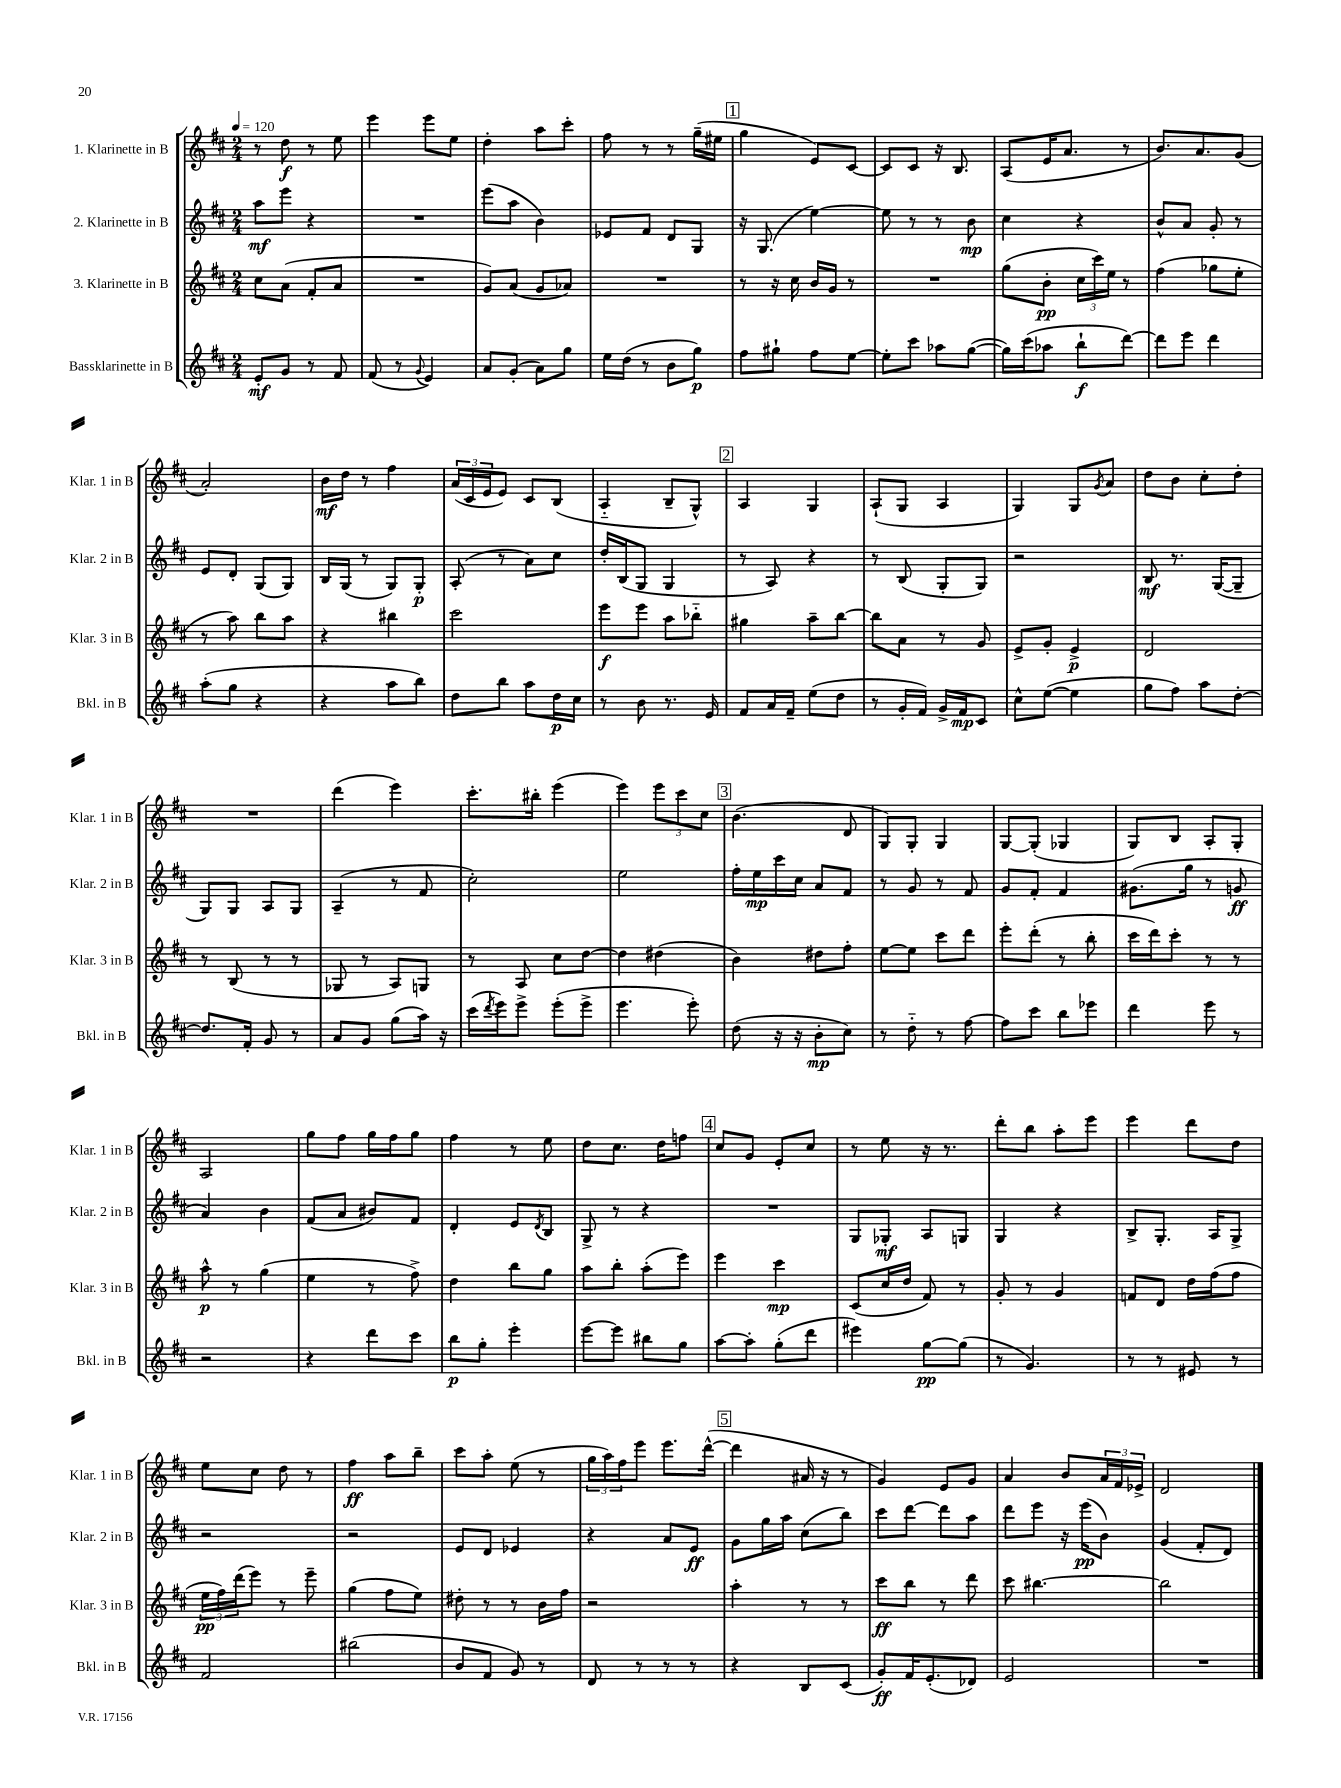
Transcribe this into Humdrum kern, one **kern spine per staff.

**kern	**dynam	**kern	**dynam	**kern	**dynam	**kern	**dynam
*part4	*part4	*part3	*part3	*part2	*part2	*part1	*part1
*staff4	*staff4	*staff3	*staff3	*staff2	*staff2	*staff1	*staff1
*I"Bassklarinette in B	*	*I"3. Klarinette in B	*	*I"2. Klarinette in B	*	*I"1. Klarinette in B	*
*I'Bkl. in B	*	*I'Klar. 3 in B	*	*I'Klar. 2 in B	*	*I'Klar. 1 in B	*
*clefG2	*	*clefG2	*	*clefG2	*	*clefG2	*
*k[f#c#]	*	*k[f#c#]	*	*k[f#c#]	*	*k[f#c#]	*
*M2/4	*	*M2/4	*	*M2/4	*	*M2/4	*
*MM120	*	*MM120	*	*MM120	*	*MM120	*
=1	=1	=1	=1	=1	=1	=1	=1
8e'/L	mf	8cc#\L	.	8aa\L	mf	8r	.
8g/J	.	(8a\J	.	8eee\J	.	8dd\	f
8r	.	8f#'/L	.	4r	.	8r	.
8f#/	.	8a/J	.	.	.	8ee\	.
=2	=2	=2	=2	=2	=2	=2	=2
(8f#/	.	2r	.	2r	.	4eee\	.
8r	.	.	.	.	.	.	.
8qqg/	.	.	.	.	.	.	.
4e/)	.	.	.	.	.	8eee\L	.
.	.	.	.	.	.	8ee\J	.
=3	=3	=3	=3	=3	=3	=3	=3
8a/L	.	8g/L)	.	(8eee\L	.	4dd'\	.
(8g'/J	.	(8a/J	.	8aa\J	.	.	.
8a\L)	.	8g/L	.	4b\)	.	8aa\L	.
8gg\J	.	8a-X/J)	.	.	.	8ccc#'\J	.
=4	=4	=4	=4	=4	=4	=4	=4
16ee\LL	.	2r	.	8e-X/L	.	8ff#\	.
(16dd\JJ	.	.	.	.	.	.	.
8r	.	.	.	8f#/J	.	8r	.
8b\L	.	.	.	8d/L	.	8r	.
8gg\J)	p	.	.	8G/J	.	(16gg~\LL	.
.	.	.	.	.	.	16ee#X\JJ	.
!!LO:REH:place=s1:t=1
=5	=5	=5	=5	=5	=5	=5	=5
8ff#\L	.	8r	.	16r	.	4gg\	.
.	.	.	.	(8.G/	.	.	.
8gg#X`\J	.	16r	.	.	.	.	.
.	.	16cc#\	.	.	.	.	.
8ff#\L	.	16b/LL	.	[4ee\)	.	8e/L)	.
.	.	16g/JJ	.	.	.	.	.
[8ee\J	.	8r	.	.	.	[8c#/J	.
=6	=6	=6	=6	=6	=6	=6	=6
8ee'\L]	.	2r	.	8ee\]	.	8c#/L]	.
8ccc#\J	.	.	.	8r	.	8c#/J	.
8aa-X\L	.	.	.	8r	.	16r	.
.	.	.	.	.	.	8.B/	.
([8gg\J	.	.	.	8b\	mp	.	.
=7	=7	=7	=7	=7	=7	=7	=7
16gg\LL])	.	(8gg\L	.	4cc#\	.	(8A/L	.
(16ccc#\J	.	.	.	.	.	.	.
8aa-X\J	.	8b'\J	pp	.	.	16e/K	.
.	.	.	.	.	.	8.a/J	.
8bb`\L	f	24cc#\LL	.	4r	.	.	.
.	.	24ccc#\)	.	.	.	.	.
.	.	24ee\JJ	.	.	.	.	.
[8ddd\J)	.	8r	.	.	.	8r	.
=8	=8	=8	=8	=8	=8	=8	=8
8ddd\L]	.	(4ff#\	.	8b^^/L	.	8.b/L)	.
8eee\J	.	.	.	8a/J	.	.	.
.	.	.	.	.	.	8.a/	.
4ddd\	.	8gg-X\L	.	8g'/	.	.	.
.	.	8ee'\J	.	8r	.	(8g/J	.
!!LO:LB:g=z
=9	=9	=9	=9	=9	=9	=9	=9
(8aa'\L	.	8r	.	8e/L	.	2a'/)	.
8gg\J	.	8aa\)	.	8d'/J	.	.	.
4r	.	8bb\L	.	(8G/L	.	.	.
.	.	8aa\J	.	8G/J)	.	.	.
=10	=10	=10	=10	=10	=10	=10	=10
4r	.	4r	.	16B/LL	.	16b\LL	mf
.	.	.	.	(16G/JJ	.	16dd\JJ	.
.	.	.	.	8r	.	8r	.
8aa\L	.	4bb#X\	.	8G/L)	.	4ff#\	.
8bb\J)	.	.	.	8G'/J	p	.	.
=11	=11	=11	=11	=11	=11	=11	=11
8dd\L	.	2ccc#\	.	(8A'/	.	(24a/LL	.
.	.	.	.	.	.	24c#/	.
.	.	.	.	.	.	24e/J	.
8bb\J	.	.	.	8r	.	8e/J)	.
8aa\L	.	.	.	8a\L)	.	8c#/L	.
16dd\L	p	.	.	8cc#\J	.	(8B/J	.
16cc#\JJ	.	.	.	.	.	.	.
=12	=12	=12	=12	=12	=12	=12	=12
8r	.	8eee\L	f	16dd'/LL	.	4A/	.
.	.	.	.	(16B/J	.	.	.
8b\	.	8eee\J	.	8G/J	.	.	.
8.r	.	8aa\L	.	4G/	.	8B~/L	.
.	.	8bb-X\J	.	.	.	8G^^/J)	.
16e/	.	.	.	.	.	.	.
!!LO:REH:place=s1:t=2
=13	=13	=13	=13	=13	=13	=13	=13
8f#/L	.	4gg#X\	.	8r	.	4A/	.
16a/L	.	.	.	8A/)	.	.	.
16f#~/JJ	.	.	.	.	.	.	.
(8ee\L	.	8aa~\L	.	4r	.	4G/	.
8dd\J	.	[8bb\J	.	.	.	.	.
=14	=14	=14	=14	=14	=14	=14	=14
8r	.	8bb\L]	.	8r	.	(8A`/L	.
16g'/LL	.	8a\J	.	(8B/	.	8G/J	.
16f#/JJ)	.	.	.	.	.	.	.
16g^/LL	.	8r	.	8G'/L	.	4A/	.
16f#/J	mp	.	.	.	.	.	.
8c#/J	.	8g/	.	8G/J)	.	.	.
=15	=15	=15	=15	=15	=15	=15	=15
8cc#^^\L	.	8e^/L	.	2r	.	4G/)	.
([8ee\J	.	8g'/J	.	.	.	.	.
4ee\]	.	4e^/	p	.	.	8G/L	.
.	.	.	.	.	.	8qg/	.
.	.	.	.	.	.	8a/J	.
=16	=16	=16	=16	=16	=16	=16	=16
8gg\L	.	2d/	.	8B/	mf	8dd\L	.
8ff#\J)	.	.	.	8.r	.	8b\J	.
8aa\L	.	.	.	.	.	8cc#'\L	.
.	.	.	.	([16G/KL	.	.	.
[8dd'\J	.	.	.	8G~/J]	.	8dd'\J	.
!!LO:LB:g=z
=17	=17	=17	=17	=17	=17	=17	=17
8.dd/L]	.	8r	.	8G/L)	.	2r	.
.	.	(8B/	.	8G/J	.	.	.
16f#'/Jk	.	.	.	.	.	.	.
8g/	.	8r	.	8A/L	.	.	.
8r	.	8r	.	8G/J	.	.	.
=18	=18	=18	=18	=18	=18	=18	=18
8a/L	.	8G-X/	.	(4A~/	.	(4ddd\	.
8g/J	.	8r	.	.	.	.	.
(8gg\L	.	8A/L)	.	8r	.	4eee\)	.
16aa\Jk)	.	8Gn/J	.	8f#/	.	.	.
16r	.	.	.	.	.	.	.
=19	=19	=19	=19	=19	=19	=19	=19
(16ccc#\LL	.	8r	.	2cc#'\)	.	8.ccc#'\L	.
8qddd/	.	.	.	.	.	.	.
16eee\J)	.	.	.	.	.	.	.
8eee^\J	.	8A/	.	.	.	.	.
.	.	.	.	.	.	16bb#X'\Jk	.
(8eee'\L	.	8cc#\L	.	.	.	(4eee\	.
8eee^\J	.	[8dd\J	.	.	.	.	.
=20	=20	=20	=20	=20	=20	=20	=20
4.eee\	.	4dd\]	.	2ee\	.	4eee\)	.
.	.	(4dd#X\	.	.	.	12eee\L	.
.	.	.	.	.	.	12ccc#\	.
8eee'\)	.	.	.	.	.	.	.
.	.	.	.	.	.	12cc#\J	.
!!LO:REH:place=s1:t=3
=21	=21	=21	=21	=21	=21	=21	=21
(8dd\	.	4b\)	.	16ff#'\LL	.	(4.b\	.
.	.	.	.	16ee\	mp	.	.
16r	.	.	.	16ccc#\	.	.	.
16r	.	.	.	16cc#\JJ	.	.	.
8b'\L	mp	8dd#X\L	.	8a/L	.	.	.
8cc#\J)	.	8ff#'\J	.	8f#/J	.	8d/	.
=22	=22	=22	=22	=22	=22	=22	=22
8r	.	[8ee\L	.	8r	.	8G/L)	.
8dd\	.	8ee\J]	.	8g/	.	8G'/J	.
8r	.	8ccc#\L	.	8r	.	4G/	.
[8ff#\	.	8ddd\J	.	8f#/	.	.	.
=23	=23	=23	=23	=23	=23	=23	=23
8ff#\L]	.	8eee'\L	.	8g/L	.	[8G/L	.
8ccc#\J	.	(8ddd'\J	.	8f#'/J	.	(8G'/J]	.
8bb\L	.	8r	.	4f#/	.	4G-X/	.
8eee-X\J	.	8bb'\	.	.	.	.	.
=24	=24	=24	=24	=24	=24	=24	=24
4ddd\	.	16ccc#\LL	.	(8.g#X\L	.	8G/L)	.
.	.	16ddd\J)	.	.	.	.	.
.	.	8ccc#'\J	.	.	.	8B/J	.
.	.	.	.	16gg\Jk	.	.	.
8eee\	.	8r	.	8r	.	8A'/L	.
8r	.	8r	.	8gn/	ff	8G'/J	.
!!LO:LB:g=z
=25	=25	=25	=25	=25	=25	=25	=25
2r	.	8aa^^\	p	4a/)	.	2A/	.
.	.	8r	.	.	.	.	.
.	.	(4gg\	.	4b\	.	.	.
=26	=26	=26	=26	=26	=26	=26	=26
4r	.	4ee\	.	(8f#/L	.	8gg\L	.
.	.	.	.	8a/J	.	8ff#\J	.
8ddd\L	.	8r	.	8b#X/L)	.	16gg\LL	.
.	.	.	.	.	.	16ff#\J	.
8ccc#\J	.	8ff#^\)	.	8f#/J	.	8gg\J	.
=27	=27	=27	=27	=27	=27	=27	=27
8bb\L	p	4dd\	.	4d'/	.	4ff#\	.
8gg'\J	.	.	.	.	.	.	.
4eee'\	.	8bb\L	.	8e/L	.	8r	.
.	.	.	.	8qd/	.	.	.
.	.	8gg\J	.	8B/J	.	8ee\	.
=28	=28	=28	=28	=28	=28	=28	=28
[8eee\L	.	8aa\L	.	8G^/	.	8dd\L	.
8eee\J]	.	8bb'\J	.	8r	.	8.cc#\J	.
8bb#X\L	.	(8aa'\L	.	4r	.	.	.
.	.	.	.	.	.	16dd\KL	.
8gg\J	.	8eee\J)	.	.	.	8ffn\J	.
!!LO:REH:place=s1:t=4
=29	=29	=29	=29	=29	=29	=29	=29
[8aa\L	.	4eee\	.	2r	.	8cc#/L	.
8aa'\J]	.	.	.	.	.	8g/J	.
(8gg'\L	.	4ccc#\	mp	.	.	8e'/L	.
8ddd\J	.	.	.	.	.	8cc#/J	.
=30	=30	=30	=30	=30	=30	=30	=30
4eee#X\)	.	(8c#/L	.	8G/L	.	8r	.
.	.	16cc#/L	.	8G-X'/J	mf	8ee\	.
.	.	16dd/JJ	.	.	.	.	.
[8gg\L	pp	8f#/)	.	8A/L	.	16r	.
.	.	.	.	.	.	8.r	.
(8gg\J]	.	8r	.	8Gn/J	.	.	.
=31	=31	=31	=31	=31	=31	=31	=31
8r	.	8g'/	.	4G/	.	8ddd'\L	.
4.g/)	.	8r	.	.	.	8bb\J	.
.	.	4g/	.	4r	.	8aa'\L	.
.	.	.	.	.	.	8eee\J	.
=32	=32	=32	=32	=32	=32	=32	=32
8r	.	8fn/L	.	8B^/L	.	4eee\	.
8r	.	8d/J	.	8.G'/J	.	.	.
8e#X/	.	16dd\LL	.	.	.	8ddd\L	.
.	.	(16ff#\J	.	16A/KL	.	.	.
8r	.	8ff#\J	.	8G^/J	.	8dd\J	.
!!LO:LB:g=z
=33	=33	=33	=33	=33	=33	=33	=33
2f#/	.	24ee\LL	pp	2r	.	8ee\L	.
.	.	24ff#\)	.	.	.	.	.
.	.	(24ddd\J	.	.	.	.	.
.	.	8eee\J)	.	.	.	8cc#\J	.
.	.	8r	.	.	.	8dd\	.
.	.	8eee~\	.	.	.	8r	.
=34	=34	=34	=34	=34	=34	=34	=34
(2bb#X\	.	(4gg\	.	2r	.	4ff#\	ff
.	.	8ff#\L	.	.	.	8aa\L	.
.	.	8ee\J)	.	.	.	8bb~\J	.
=35	=35	=35	=35	=35	=35	=35	=35
8b/L	.	8dd#X'\	.	8e/L	.	8ccc#\L	.
8f#/J	.	8r	.	8d/J	.	8aa'\J	.
8g/)	.	8r	.	4e-X/	.	(8ee\	.
8r	.	16b\LL	.	.	.	8r	.
.	.	16ff#\JJ	.	.	.	.	.
=36	=36	=36	=36	=36	=36	=36	=36
8d/	.	2r	.	4r	.	24gg\LL	.
.	.	.	.	.	.	24aa\)	.
.	.	.	.	.	.	24ff#\J	.
8r	.	.	.	.	.	8eee\J	.
8r	.	.	.	8a/L	.	8.eee\L	.
8r	.	.	.	8e/J	ff	.	.
.	.	.	.	.	.	([16ddd^^\Jk	.
!!LO:REH:place=s1:t=5
=37	=37	=37	=37	=37	=37	=37	=37
4r	.	4aa'\	.	8g\L	.	4ddd\]	.
.	.	.	.	16gg\L	.	.	.
.	.	.	.	16aa\JJ	.	.	.
8B/L	.	8r	.	(8cc#\L	.	16a#X/	.
.	.	.	.	.	.	16r	.
(8c#/J	.	8r	.	8bb\J)	.	8r	.
=38	=38	=38	=38	=38	=38	=38	=38
8g'/L)	ff	8ccc#\L	ff	8ccc#\L	.	4g/)	.
16f#/K	.	8bb\J	.	[8ddd\J	.	.	.
(8.e'/	.	.	.	.	.	.	.
.	.	8r	.	8ddd\L]	.	8e/L	.
8d-X/J)	.	8ddd\	.	8aa\J	.	8g/J	.
=39	=39	=39	=39	=39	=39	=39	=39
2e/	.	8ccc#\	.	8ddd\L	.	4a/	.
.	.	[4.bb#X\	.	8eee\J	.	.	.
.	.	.	.	16r	.	8b/L	.
.	.	.	.	(16eee\KL	pp	.	.
.	.	.	.	8b\J)	.	24a/L	.
.	.	.	.	.	.	24f#/	.
.	.	.	.	.	.	24e-X^/JJ	.
=40	=40	=40	=40	=40	=40	=40	=40
2r	.	2bb#\]	.	(4g/	.	2d/	.
.	.	.	.	8f#'/L	.	.	.
.	.	.	.	8d/J)	.	.	.
==	==	==	==	==	==	==	==
*-	*-	*-	*-	*-	*-	*-	*-
